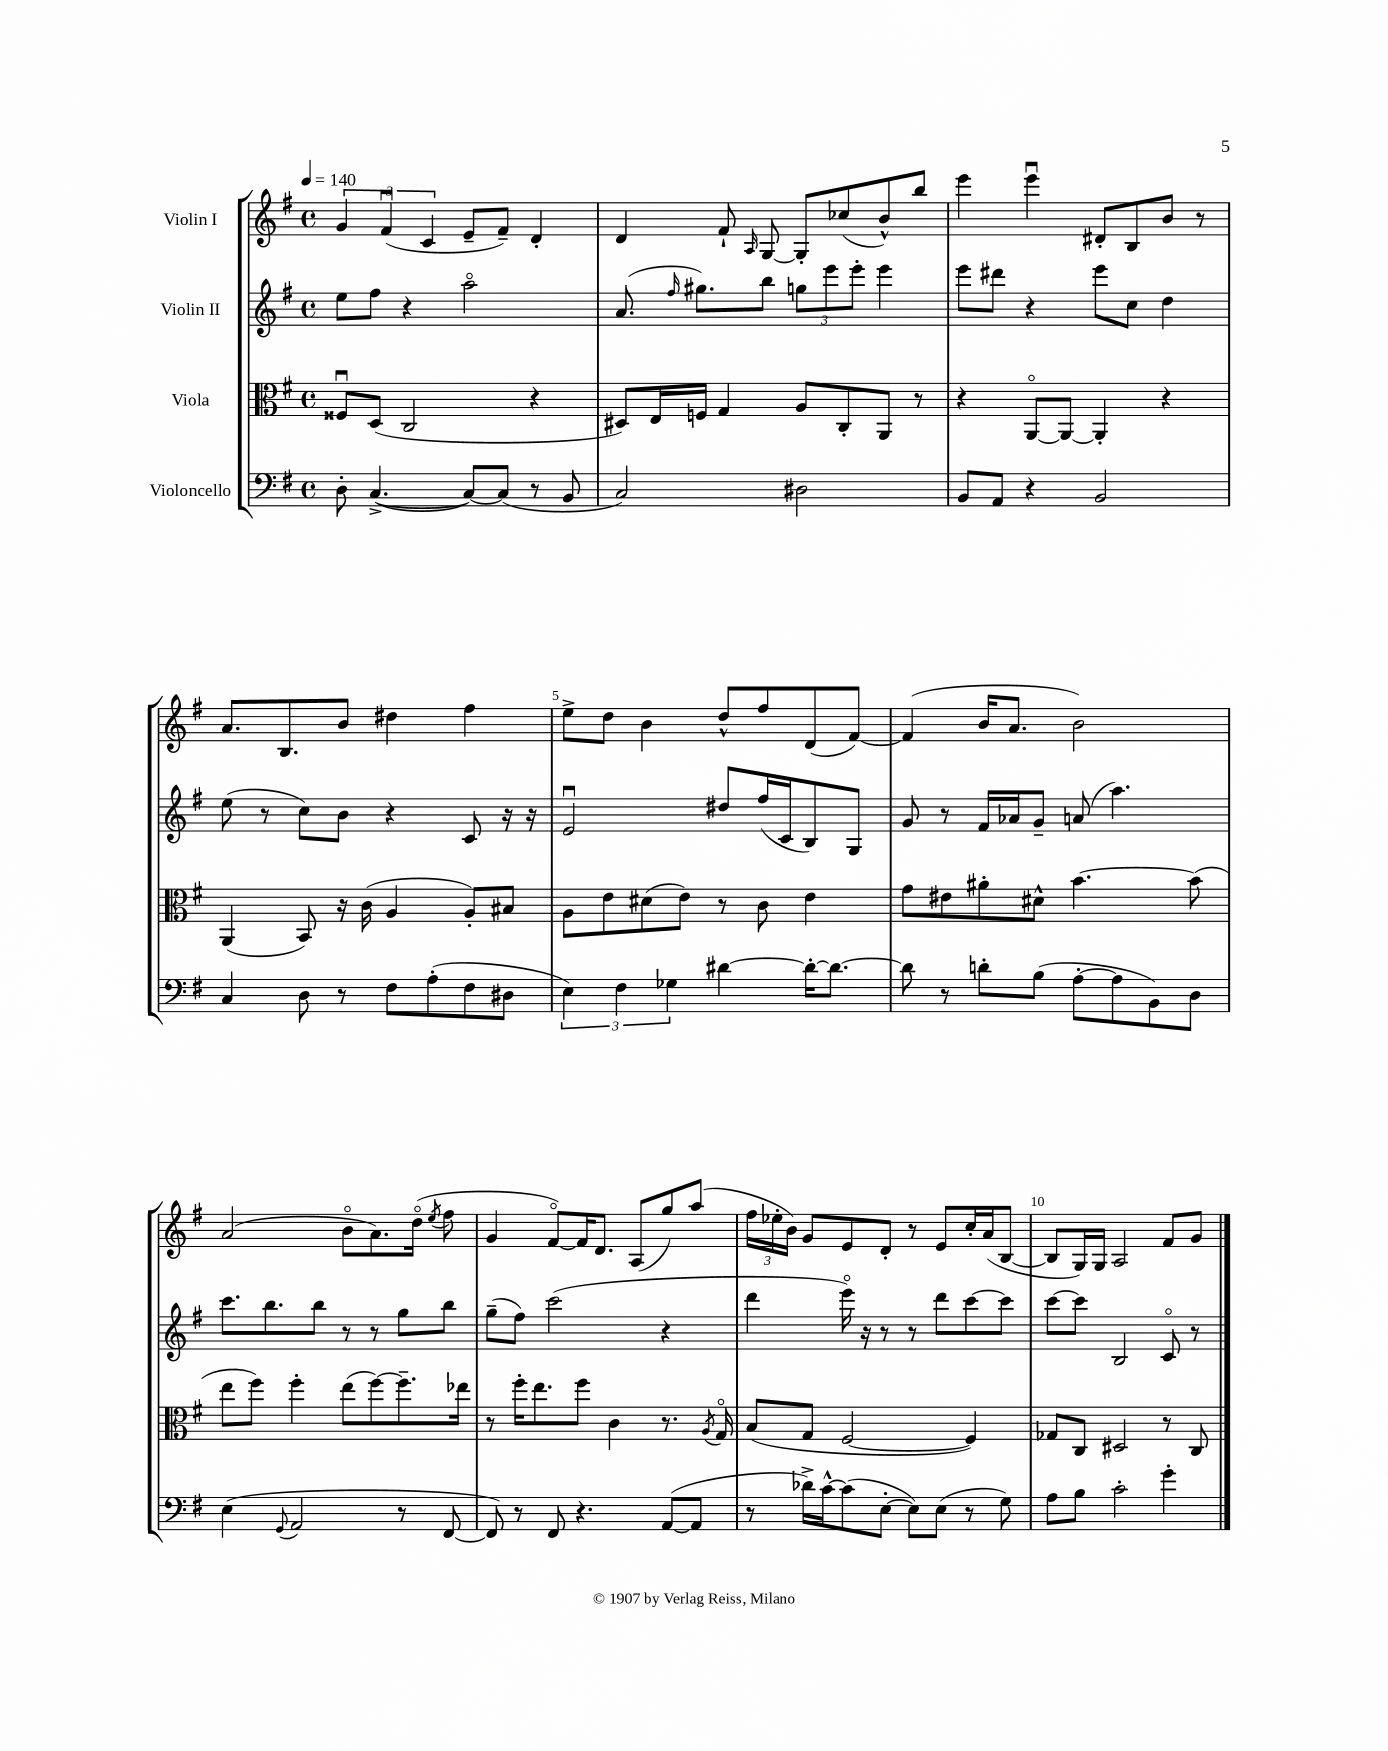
<<
\new StaffGroup <<
\new Staff = "s0" \with { instrumentName = "Violin I" } {
    \clef treble \key g \major \defaultTimeSignature \time 4/4 \tempo 4 = 140
    \autoBeamOff \tuplet 3/2 { g'4 fis'4\downbow( c'4 } e'8[-- fis'8]--) d'4-. |
    d'4 fis'8-! \grace { a16 } g8~ g8[-. ces''8( b'8-^) b''8] |
    e'''4 e'''4\downbow dis'8[-. b8 b'8] r8 |
    a'8.[ b8. b'8] dis''4 fis''4 |
    e''8[-> d''8] b'4 d''8[-^ fis''8 d'8( fis'8]~) |
    fis'4( b'16[ a'8.] b'2) |
    a'2( b'8[\flageolet a'8.) d''16]\flageolet( \acciaccatura { e''8 } fis''8 |
    g'4 fis'8[~\flageolet) fis'16 d'8.] a8[( g''8) a''8]( |
    \tuplet 3/2 { fis''16[ ees''16-. b'16]) } g'8[ e'8 d'8]-. r8 e'8[ c''16-. a'16( b8]~ |
    b8[ g16) g16] a2 fis'8[ g'8] \bar "|." |
}
\new Staff = "s1" \with { instrumentName = "Violin II" } {
    \clef treble \key g \major \defaultTimeSignature \time 4/4
    \autoBeamOff e''8[ fis''8] r4 a''2\flageolet |
    a'8.( \grace { fis''16 } gis''8.[) b''8] \tuplet 3/2 { g''8[ e'''8 e'''8]-. } e'''4 |
    e'''8[ dis'''8] r4 e'''8[ c''8] d''4 |
    e''8( r8 c''8[) b'8] r4 c'8 r16 r16 |
    e'2\downbow dis''8[ fis''16( c'16 b8) g8] |
    g'8 r8 fis'16[ aes'16 g'8]-- a'8( a''4.) |
    c'''8.[ b''8. b''8] r8 r8 g''8[ b''8] |
    g''8[--( fis''8]) c'''2( r4 |
    d'''4 e'''16\flageolet) r16 r8 r8 d'''8[ c'''8~ c'''8] |
    c'''8[~ c'''8] b2 c'8\flageolet r8 \bar "|." |
}
\new Staff = "s2" \with { instrumentName = "Viola" } {
    \clef alto \key g \major \defaultTimeSignature \time 4/4
    \autoBeamOff fisis8[\downbow d8]( c2 r4 |
    dis8[) e16 f16] g4 a8[ c8-. a,8] r8 |
    r4 a,8[~\flageolet a,8]~ a,4-. r4 |
    a,4( b,8) r16 c'16( a4 a8[-.) bis8] |
    a8[ e'8 dis'8( e'8]) r8 c'8 e'4 |
    g'8[ eis'8 ais'8-. dis'8]-^ b'4.~ b'8( |
    e''8[ fis''8]) fis''4-. e''8[( fis''8~) fis''8.-- ees''16] |
    r8 fis''16[-. e''8. fis''8] c'4 r8. \acciaccatura { a8 } g16\flageolet |
    b8[( g8] fis2~ fis4) |
    ges8[ c8] dis2 r8 c8 \bar "|." |
}
\new Staff = "s3" \with { instrumentName = "Violoncello" } {
    \clef bass \key g \major \defaultTimeSignature \time 4/4
    \autoBeamOff d8-. c4.~->( c8[~) c8]( r8 b,8 |
    c2) dis2 |
    b,8[ a,8] r4 b,2 |
    c4 d8 r8 fis8[ a8-.( fis8 dis8] |
    \tuplet 3/2 { e4) fis4 ges4 } dis'4~ dis'16[~-. dis'8.]~ |
    dis'8 r8 d'8[-. b8]( a8[~-. a8 b,8) d8] |
    e4( \appoggiatura { g,8 } a,2 r8 fis,8~ |
    fis,8) r8 fis,8 r4. a,8[~( a,8] |
    r8 des'16[->) c'16~-^ c'8( e8]~-. e8[) e8]( r8 g8) |
    a8[ b8] c'2-. g'4-. \bar "|." |
}
>>
>>
\layout { \context { \Score \override BarNumber.break-visibility = ##(#f #t #t) barNumberVisibility = #(every-nth-bar-number-visible 5) } }
